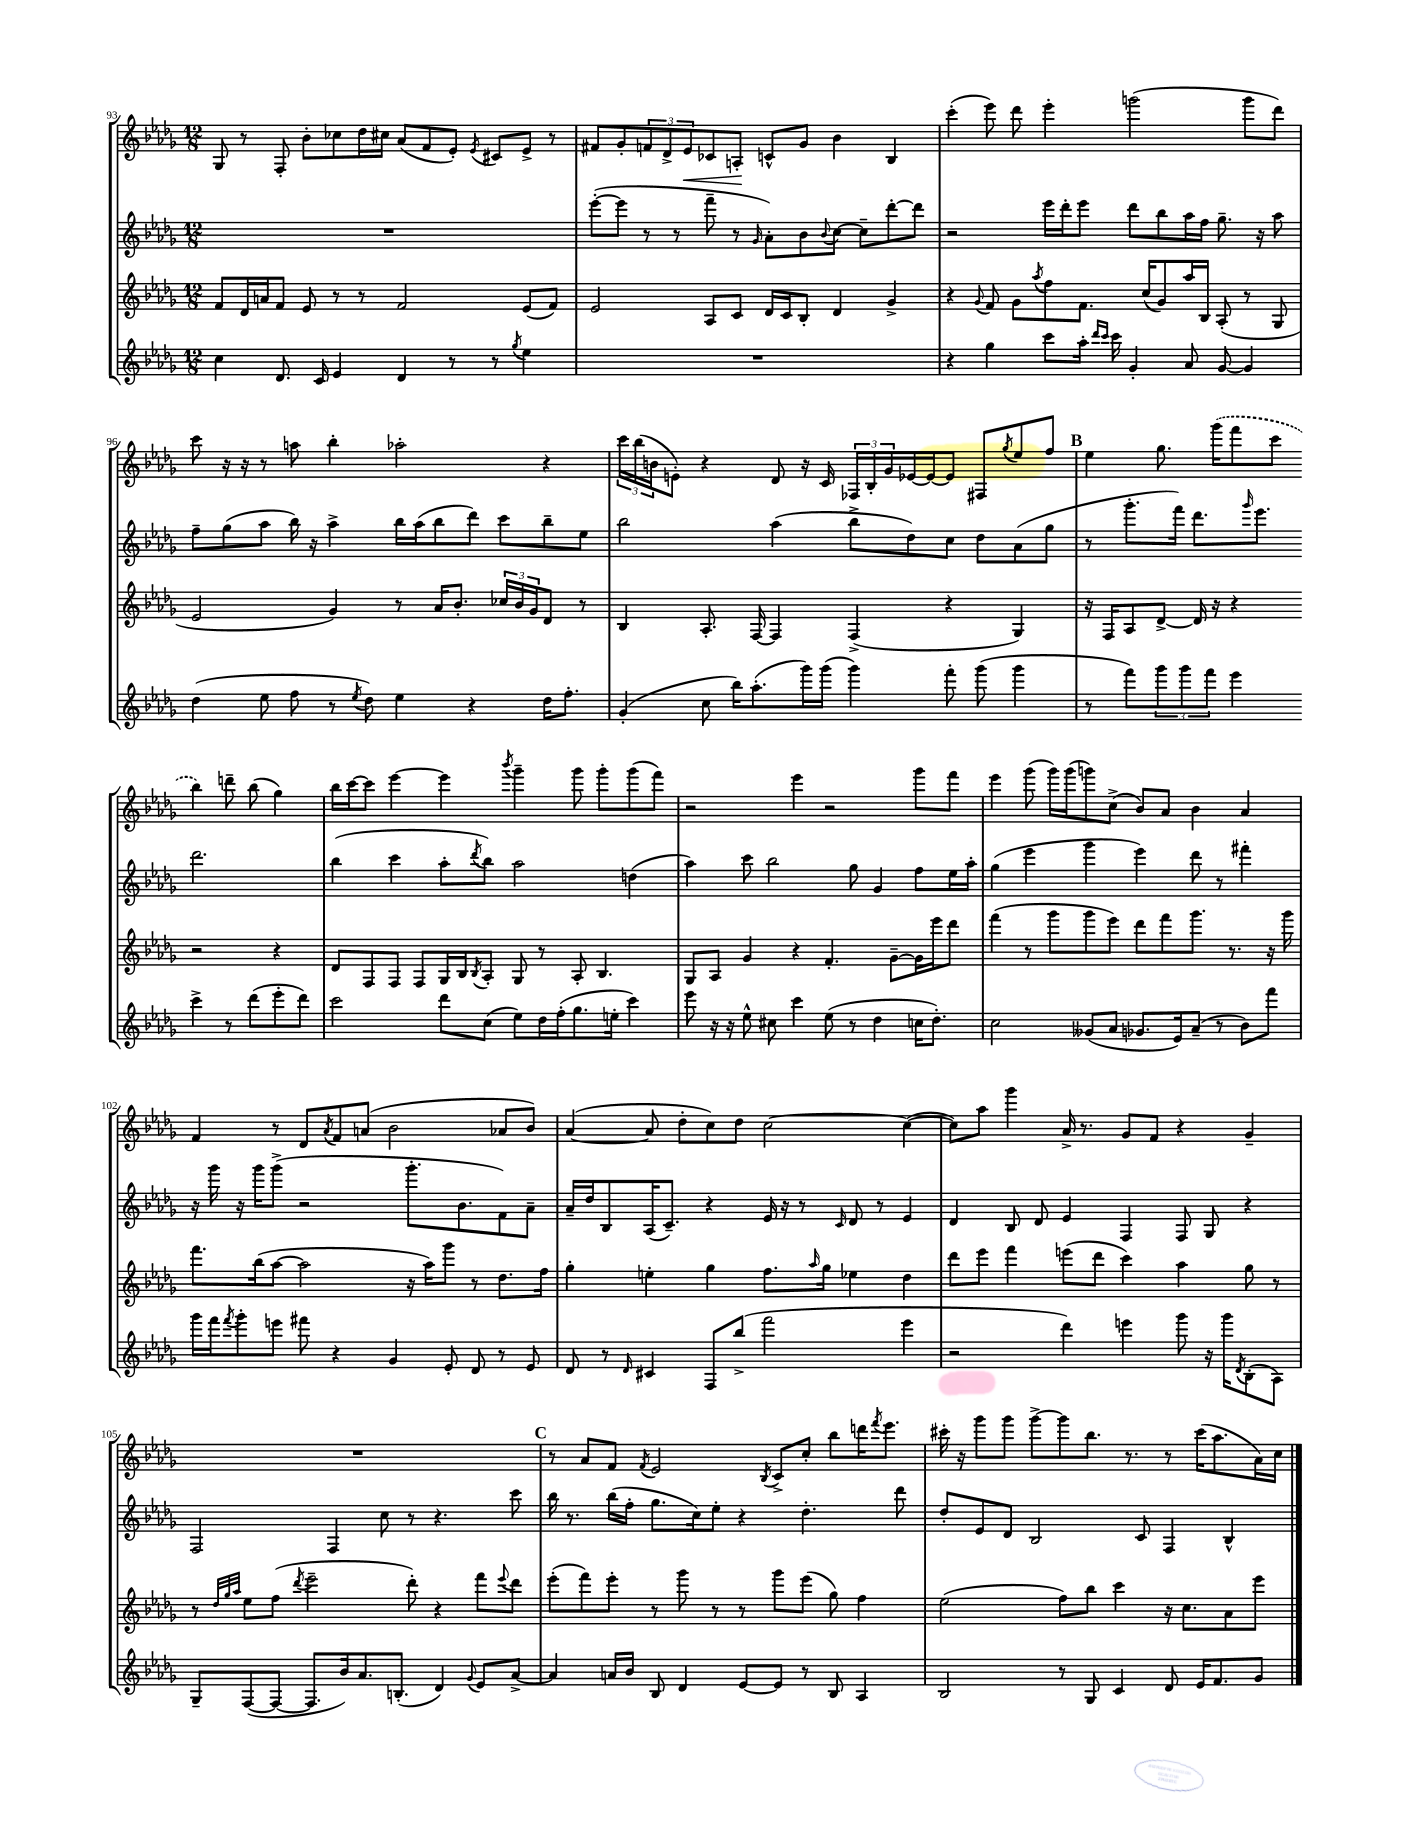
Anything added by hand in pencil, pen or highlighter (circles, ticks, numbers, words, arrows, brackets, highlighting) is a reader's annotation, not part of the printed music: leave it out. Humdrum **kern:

**kern	**kern	**kern	**kern
*staff4	*staff3	*staff2	*staff1
*clefG2	*clefG2	*clefG2	*clefG2
*k[b-e-a-d-g-]	*k[b-e-a-d-g-]	*k[b-e-a-d-g-]	*k[b-e-a-d-g-]
*M12/8	*M12/8	*M12/8	*M12/8
4cc	8f	1.r	8G-
.	16d-	.	8r
.	16a	.	.
8.d-	8f	.	8F'
.	8e-	.	8b-'
16c	.	.	.
4e-	8r	.	8cc-
.	8r	.	16dd-
.	.	.	16cc#
4d-	2f	.	(8a-
.	.	.	8f
8r	.	.	8e-')
.	.	.	8qe-
8r	.	.	8c#
8qgg-	.	.	.
4ee-	(8e-	.	8e-^
.	8f)	.	8r
=	=	=	=
1.r	2e-	([8eee-'	8f#
.	.	8eee-]	8g-'
.	.	8r	12f
.	.	.	12d-^
.	.	8r	.
.	.	.	12e-
.	8A-	8fff~	8c-
.	8c	8r	8A'
.	.	16qqg-	.
.	16d-	8a-')	8c^^
.	16c	.	.
.	8B-'	8b-	8g-
.	.	8qqb-	.
.	4d-	[8cc	4b-
.	.	8cc~]	.
.	4g-^	[8ddd-'	4B-
.	.	8ddd-]	.
=	=	=	=
4r	4r	2r	(4ccc'
.	8qqg-	.	.
4gg-	8f	.	8eee-)
.	8g-	.	8ddd-
.	8qaa-	.	.
8ccc	8ff	16eee-	4eee-'
.	.	16ddd-'	.
16aa-'	8.f	8eee-	.
16qqddd-	.	.	.
16qqccc	.	.	.
16ccc	.	.	.
4g-'	.	8ddd-	(2ggg
.	(16cc	.	.
.	8g-)	8bb-	.
8a-	16aa-	16aa-	.
.	16B-	16ff	.
[8g-	(8A-'	8.gg-~	.
4g-]	8r	.	8ggg
.	.	16r	.
.	8G-	8aa-	8ddd-)
=	=	=	=
(4dd-	2e-	8ff~	8ccc
.	.	(8gg-	16r
.	.	.	16r
8ee-	.	8aa-	8r
8ff	.	16bb-)	8aa
.	.	16r	.
8r	4g-)	4aa-^	4bb-'
8qee-	.	.	.
8dd-)	.	.	.
4ee-	8r	16bb-	2aa-'
.	.	(16aa-	.
.	16a-	8bb-	.
.	8.b-'	.	.
4r	.	8ddd-)	.
.	24cc-	8ccc	.
.	24b-	.	.
.	24g-	.	.
16dd-	8d-	8bb-~	4r
8.ff'	.	.	.
.	8r	8ee-	.
=	=	=	=
(4g-'	4B-	2bb-	24ccc
.	.	.	(24bb-
.	.	.	24b
.	.	.	8e')
8cc	8.A-'	.	4r
16bb-)	.	.	.
(8.aa-'	[16F	.	.
.	4F]	(4aa-	8d-
16ggg-)	.	.	16r
(16ggg-	.	.	16c
4ggg-)	(4F^	8bb-^	24F-
.	.	.	24B-'
.	.	.	24g-
.	.	8dd-)	[16e-
.	.	.	16e-_
8fff'	4r	8cc	8e-]
(8ggg-	.	8dd-	8F#
.	.	.	8qgg-
4ggg-	4G-)	(8a-	8ee-
.	.	8gg-	8ff
=	=	=	=
8r	16r	8r	4ee-
.	16F	.	.
8fff)	8A-	8.ggg-'	.
12ggg-	[8d-^	.	8.gg-
.	.	16fff)	.
12ggg-	.	.	.
.	16d-]	8.ddd-	.
12fff	.	.	.
.	16r	.	(16ggg-
4eee-	4r	.	8fff
.	.	16qqggg-	.
.	.	8.eee-	.
.	.	.	8ccc
4ccc^	2r	2.ddd-	4bb-)
8r	.	.	8ddd~
(8ddd-	.	.	(8bb-
8eee-'	4r	.	4gg-)
8ddd-)	.	.	.
=	=	=	=
2ccc	8d-	(4bb-	16bb-
.	.	.	[16ccc
.	8F	.	8ccc]
.	8F	4ccc	[4eee-
.	8F	.	.
8ddd-	16G-	8aa-'	4eee-]
.	16B-	.	.
.	8qB-	8qddd-	.
(8cc	8A-'	8bb-)	.
.	.	.	8qbbb-
8ee-)	8G-	2aa-	4ggg-~
16dd-	8r	.	.
(16ff'	.	.	.
8.gg-	8A-'	.	8ggg-
.	4.B-	.	8ggg-'
16ee'	.	.	.
4ccc)	.	(4dd	(8ggg-
.	.	.	8fff)
=	=	=	=
8eee-	8G-	4aa-)	2r
16r	8A-	.	.
16r	.	.	.
8ee-^^	4g-	8ccc	.
8cc#	.	2bb-	.
4ccc	4r	.	4eee-
(8ee-	4.f'	.	2r
8r	.	8gg-	.
4dd-	.	4g-	.
.	[8g-~	.	.
16cc	16g-]	8ff	8ggg-
8.dd-')	16eee-	.	.
.	8ddd-	16ee-	8fff
.	.	16aa-'	.
=	=	=	=
2cc	(4fff	(4gg-	4eee-
.	8r	4eee-	(8ggg-
.	8ggg-	.	16ggg-)
.	.	.	(16ggg-
(8g--	8ggg-	4ggg-	8ggg)
8a-	8eee-)	.	(8cc^
8.g-	8ddd-	4eee-)	8b-)
.	8fff	.	8a-
16e-)	.	.	.
(8a-~	8.ggg-	8ddd-	4b-
8r	.	8r	.
.	8.r	.	.
8b-)	.	4fff#'	4a-
8fff	16r	.	.
.	16ggg-	.	.
=	=	=	=
16ggg-	8.fff	16r	4f
16fff	.	16ggg-	.
8qfff	.	.	.
8ggg-'	.	16r	.
.	(16bb-	16ggg-	.
8eee	[8aa-	(8ggg-^	8r
8fff#	2aa-]	2r	8d-
.	.	.	8qa-
4r	.	.	8f
.	.	.	(8a
4g-	.	.	2b-
.	16r	8.ggg-'	.
.	16aa-)	.	.
8e-'	8ggg-	.	.
.	.	8.b-	.
8d-	8r	.	.
8r	8.dd-	8f)	8a-
8e-	.	8a-~	8b-)
.	16ff	.	.
=	=	=	=
8d-	4gg-'	16a-~	([4a-
.	.	16dd-	.
8r	.	8B-	.
16qqd-	.	.	.
4c#	4ee'	(16A-	8a-]
.	.	8.c~)	.
.	.	.	8dd-'
8F	4gg-	4r	8cc)
(8bb-^	.	.	8dd-
2fff	8.ff	16e-	[2cc
.	.	16r	.
.	.	8r	.
.	16qqaa-	.	.
.	16gg-	.	.
.	.	16qqc	.
.	4ee-	8d-	.
.	.	8r	.
4eee-	4dd-	4e-	(4cc_
=	=	=	=
2r	8ddd-	4d-	8cc])
.	8eee-	.	8aa-
.	4fff	8B-	4ggg-
.	.	8d-	.
4ddd-)	(8eee	4e-	16a-^
.	.	.	8.r
.	8ddd-	.	.
4eee	4ccc)	4F	8g-
.	.	.	8f
8ggg-	4aa-	8F	4r
16r	.	8G-	.
16ggg-	.	.	.
8qd-	.	.	.
(8B-'	8gg-	4r	4g-~
8A-)	8r	.	.
=	=	=	=
8G-~	8r	2F	1.r
.	32qqdd-	.	.
.	32qqgg-	.	.
.	32qqaa-	.	.
([8F	8ee-	.	.
8F_	(8ff	.	.
.	8qddd-	.	.
8.F]	2eee-~	.	.
.	.	4F	.
16b-)	.	.	.
8.a-	.	.	.
.	.	8cc	.
(8.B'	.	.	.
.	8ddd-')	8r	.
4d-)	4r	4.r	.
8qqg-	.	.	.
8e-	8fff	.	.
.	8qqeee-	.	.
[8a-^	8ddd-	8ccc	.
=	=	=	=
4a-]	(8eee-'	16bb-	8r
.	.	8.r	.
.	8fff)	.	8a-
16a	8eee-'	(16bb-	8f
16b-	.	16ff'	.
.	.	.	8qf
8B-	8r	8.gg-	2e-
4d-	8ggg-	.	.
.	.	16cc)	.
.	8r	8ee-'	.
[8e-	8r	4r	.
.	.	.	8qB-
8e-]	8ggg-	.	8c^
8r	(8eee-	4.dd-'	8cc'
8B-	8gg-)	.	8bb-
4A-	4ff	.	16ddd
.	.	.	8qfff
.	.	.	8.eee-
.	.	8ddd-	.
=	=	=	=
2B-	(2ee-	8dd-'	16ccc#'
.	.	.	16r
.	.	8e-	8ggg-
.	.	8d-	8ggg-
.	.	2B-	[8ggg-^
8r	8ff)	.	8ggg-]
8G-	8bb-	.	8.bb-
4c	4ccc	.	.
.	.	.	8.r
.	.	8c	.
8d-	16r	4F	8r
.	8.cc	.	.
16e-	.	.	(16ccc#
8.f	.	.	8.aa-
.	8a-	4B-^^	.
8g-	8eee-	.	16a-)
.	.	.	16cc
==	==	==	==
*-	*-	*-	*-
